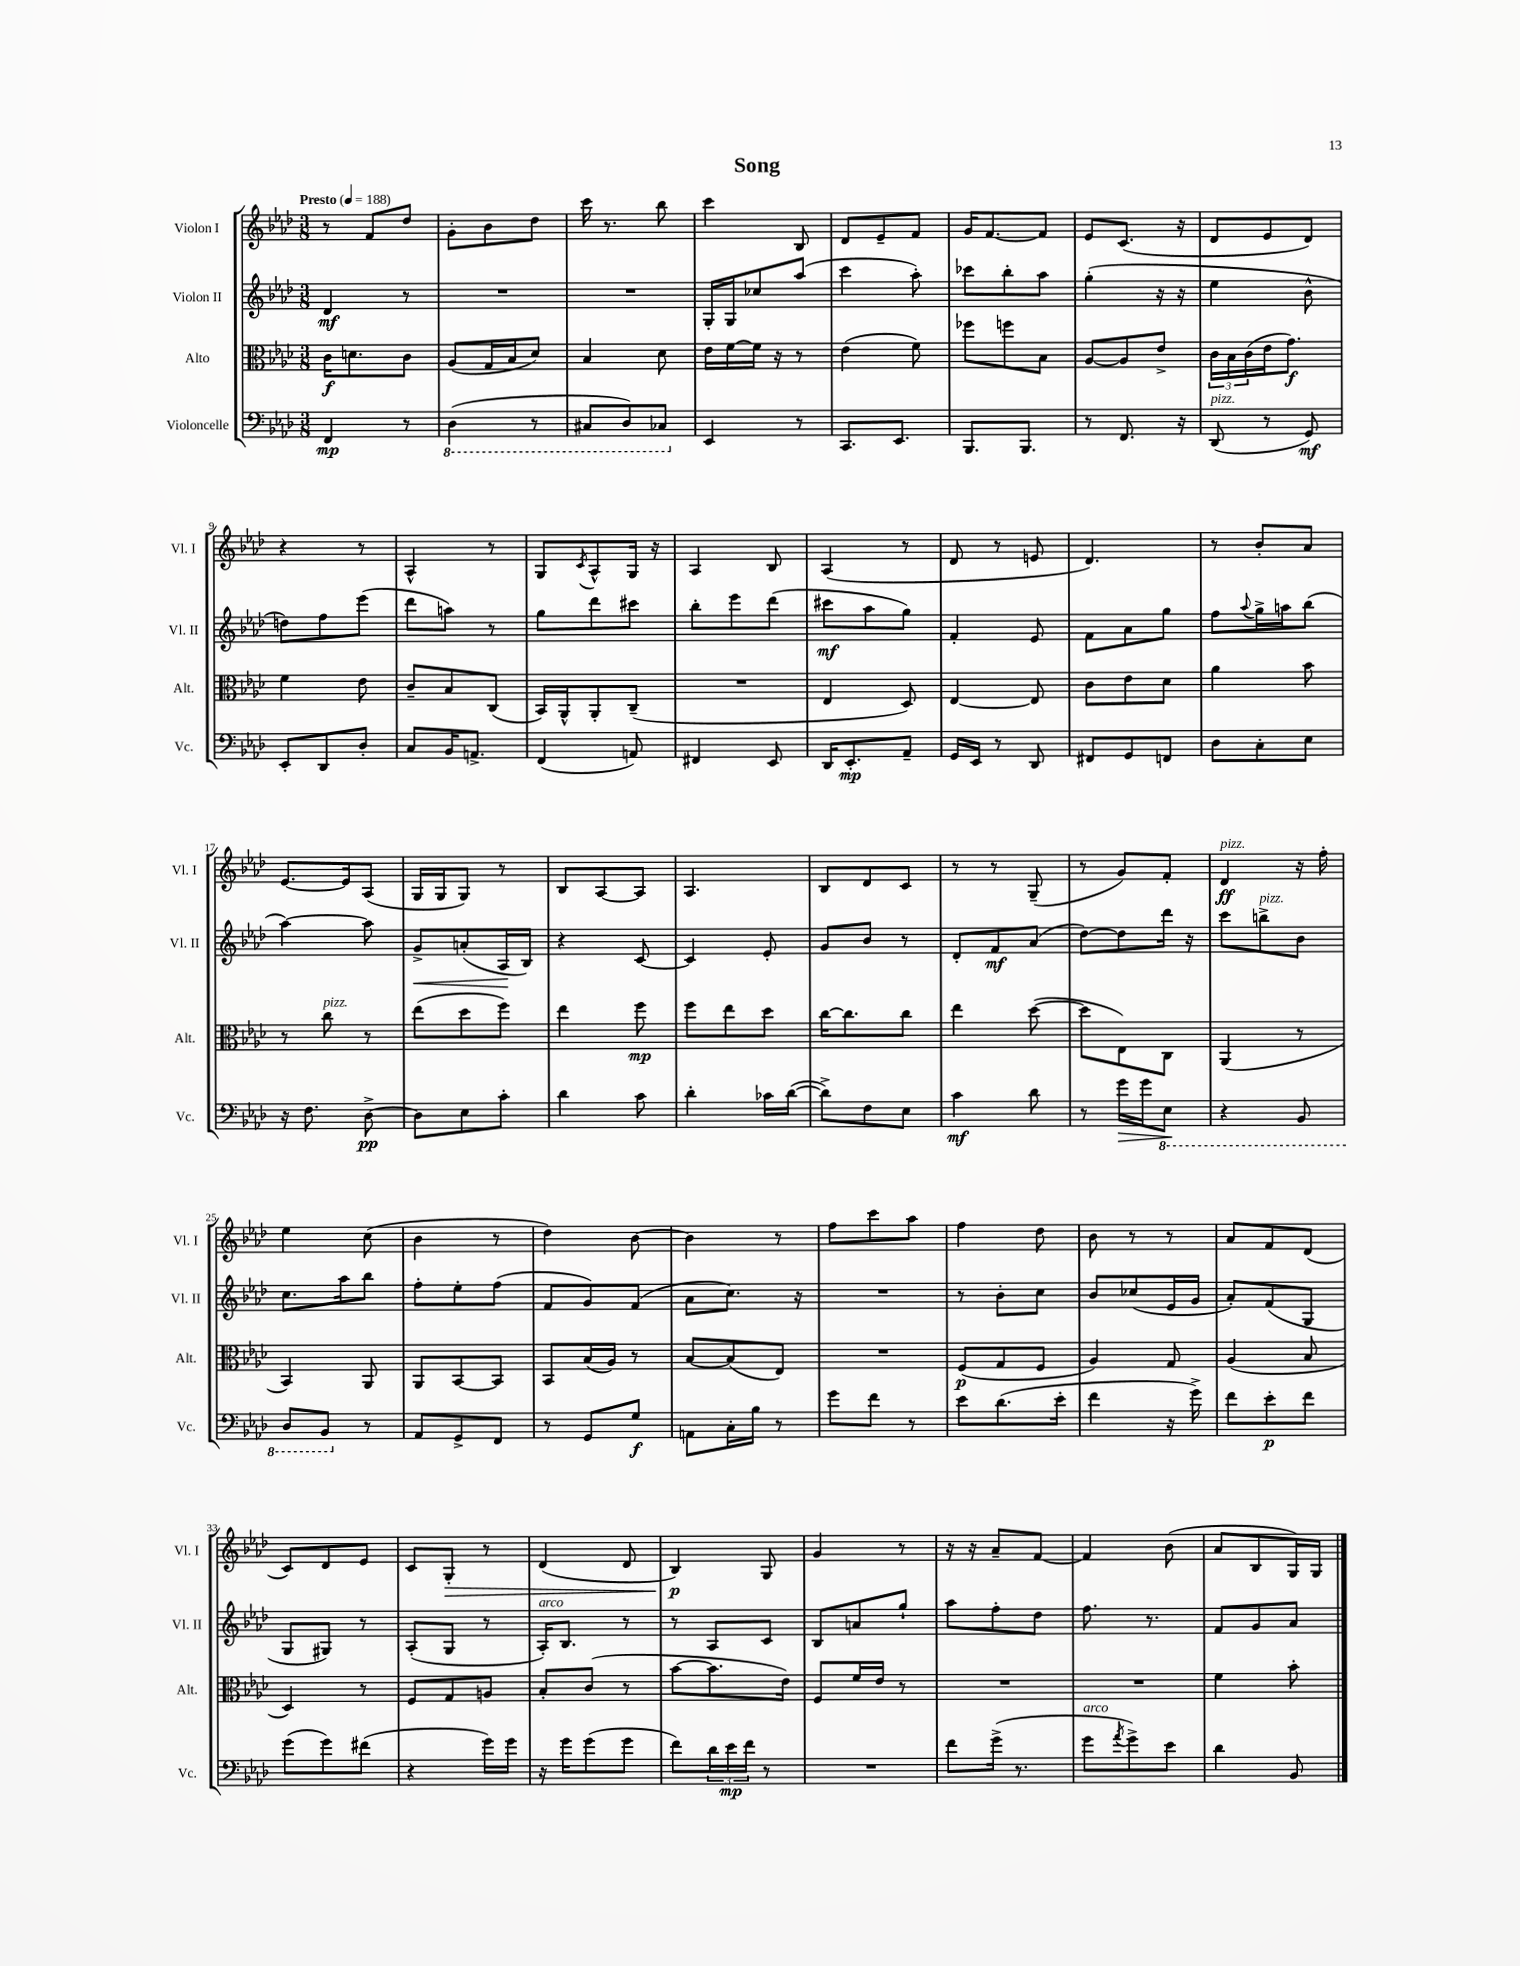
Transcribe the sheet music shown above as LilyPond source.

\header { title = "Song" }
<<
\new StaffGroup <<
\new Staff = "s0" \with { instrumentName = "Violon I" shortInstrumentName = "Vl. I" } {
    \clef treble \key aes \major \numericTimeSignature \time 3/8 \tempo "Presto" 4 = 188
    r8 f'8 des''8 |
    g'8-. bes'8 des''8 |
    c'''16 r8. bes''8 |
    c'''4 bes8 |
    des'8 ees'8-- f'8 |
    g'16 f'8.~ f'8 |
    ees'8 c'8.( r16 |
    des'8 ees'8 des'8) |
    r4 r8 |
    aes4-^ r8 |
    g8 \acciaccatura { c'8 } aes8-^ g16 r16 |
    aes4 bes8 |
    aes4( r8 |
    des'8 r8 e'8 |
    des'4.) |
    r8 bes'8-. aes'8 |
    ees'8.~ ees'16 aes8( |
    g16 g16 g8) r8 |
    bes8 aes8~ aes8 |
    aes4. |
    bes8 des'8 c'8 |
    r8 r8 g8--( |
    r8 g'8) f'8-. |
    des'4\ff^\markup { \italic "pizz." } r16 f''16-. |
    ees''4 c''8( |
    bes'4 r8 |
    des''4) bes'8~ |
    bes'4 r8 |
    f''8 c'''8 aes''8 |
    f''4 des''8 |
    bes'8 r8 r8 |
    aes'8 f'8 des'8( |
    c'8) des'8 ees'8 |
    c'8 g8-.\> r8 |
    des'4( des'8 |
    bes4\p\!) g8 |
    g'4 r8 |
    r16 r16 aes'8-- f'8~ |
    f'4 bes'8( |
    aes'8 bes8 g16) g16 \bar "|." |
}
\new Staff = "s1" \with { instrumentName = "Violon II" shortInstrumentName = "Vl. II" } {
    \clef treble \key aes \major \numericTimeSignature \time 3/8
    des'4\mf r8 |
    R4. |
    R4. |
    g16-. g16 ces''8 aes''8( |
    c'''4 aes''8-.) |
    ces'''8 bes''8-. aes''8 |
    g''4-.( r16 r16 |
    ees''4 bes'8-^ |
    d''8) f''8 ees'''8( |
    des'''8 a''8) r8 |
    g''8 des'''8 cis'''8 |
    bes''8-. ees'''8 des'''8( |
    cis'''8\mf aes''8 g''8) |
    f'4-. ees'8 |
    f'8 aes'8 g''8 |
    f''8 \appoggiatura { aes''8 } g''16-> a''16 bes''8( |
    aes''4~) aes''8 |
    g'8->\< a'8-.( aes16\! bes16) |
    r4 c'8~ |
    c'4 ees'8-. |
    g'8 bes'8 r8 |
    des'8-. f'8\mf aes'8( |
    des''8~) des''8 des'''16 r16 |
    c'''8 b''8->^\markup { \italic "pizz." } bes'8 |
    c''8. aes''16 bes''8 |
    f''8-. ees''8-. f''8( |
    f'8 g'8) f'8( |
    aes'8 c''8.) r16 |
    R4. |
    r8 bes'8-. c''8 |
    bes'8 ces''8( ees'16 g'16 |
    aes'8-.) f'8( g8 |
    g8 gis8) r8 |
    aes8-.( g8 r8 |
    aes16-.^\markup { \italic "arco" }) bes8. r8 |
    r8 aes8 c'8 |
    bes8 a'8 g''8-! |
    aes''8 f''8-. des''8 |
    f''8. r8. |
    f'8 g'8 aes'8 \bar "|." |
}
\new Staff = "s2" \with { instrumentName = "Alto" shortInstrumentName = "Alt." } {
    \clef alto \key aes \major \numericTimeSignature \time 3/8
    c'16\f d'8. c'8 |
    aes8( g16 bes16 des'8) |
    bes4 des'8 |
    ees'16 f'16~ f'16 r16 r8 |
    ees'4( f'8) |
    fes''8 f''8 bes8 |
    aes8~ aes8 ees'8-> |
    \tuplet 3/2 { c'16 bes16 c'16( } ees'16 g'8.\f) |
    f'4 ees'8 |
    c'8-- bes8 c8( |
    bes,16) aes,16-^ aes,8-. c8--( |
    R4. |
    ees4 des8) |
    ees4~ ees8 |
    c'8 ees'8 des'8 |
    aes'4 bes'8 |
    r8 c''8^\markup { \italic "pizz." } r8 |
    ees''8( des''8 f''8) |
    ees''4 f''8\mp |
    f''8 ees''8 des''8 |
    c''16~ c''8. c''8 |
    ees''4 des''8~( |
    des''8 ees8) c8 |
    aes,4( r8 |
    bes,4) aes,8 |
    aes,8 bes,8~ bes,8 |
    bes,8 bes16( aes16) r8 |
    bes8~ bes8( ees8) |
    R4. |
    f8\p( g8 f8 |
    aes4) g8 |
    aes4( bes8 |
    des4) r8 |
    f8 g8 a8 |
    bes8-. c'8( r8 |
    bes'8~ bes'8. ees'16) |
    f8 f'16 ees'16 r8 |
    R4. |
    R4. |
    f'4 bes'8-. \bar "|." |
}
\new Staff = "s3" \with { instrumentName = "Violoncelle" shortInstrumentName = "Vc." } {
    \clef bass \key aes \major \numericTimeSignature \time 3/8
    f,4\mp r8 |
    \ottava #-1 des,4( r8 |
    cis,8 des,8) ces,8 \ottava #0 |
    ees,4 r8 |
    c,8. ees,8. |
    bes,,8. bes,,8. |
    r8 f,8. r16 |
    des,8^\markup { \italic "pizz." }( r8 g,8\mf) |
    ees,8-. des,8 des8-. |
    c8 bes,16 a,8.-> |
    f,4( a,8) |
    fis,4 ees,8 |
    des,16 ees,8.-.\mp aes,8-- |
    g,16 ees,16 r8 des,8 |
    fis,8 g,8 f,8 |
    des8 c8-. ees8 |
    r16 f8. des8~->\pp |
    des8 ees8 c'8-. |
    des'4 c'8 |
    des'4-. ces'16 des'16~( |
    des'8->) f8 ees8 |
    c'4\mf des'8 |
    r8 g'16\> g'16 \ottava #-1 ees,8\! |
    r4 bes,,8 |
    des,8 bes,,8 \ottava #0 r8 |
    aes,8 g,8-> f,8 |
    r8 g,8 g8\f |
    a,8 c16-. bes16 r8 |
    g'8 f'8 r8 |
    ees'8 des'8.( ees'16-. |
    f'4 r16 g'16->) |
    f'8 ees'8-.\p f'8 |
    g'8( g'8) fis'8( |
    r4 g'16) g'16 |
    r16 g'16 g'8( g'8 |
    f'8) \tuplet 3/2 { des'16 ees'16\mp f'16 } r8 |
    R4. |
    f'8 g'16->( r8. |
    g'8^\markup { \italic "arco" } \acciaccatura { aes'8 } g'8->) ees'8 |
    des'4 bes,8 \bar "|." |
}
>>
>>
